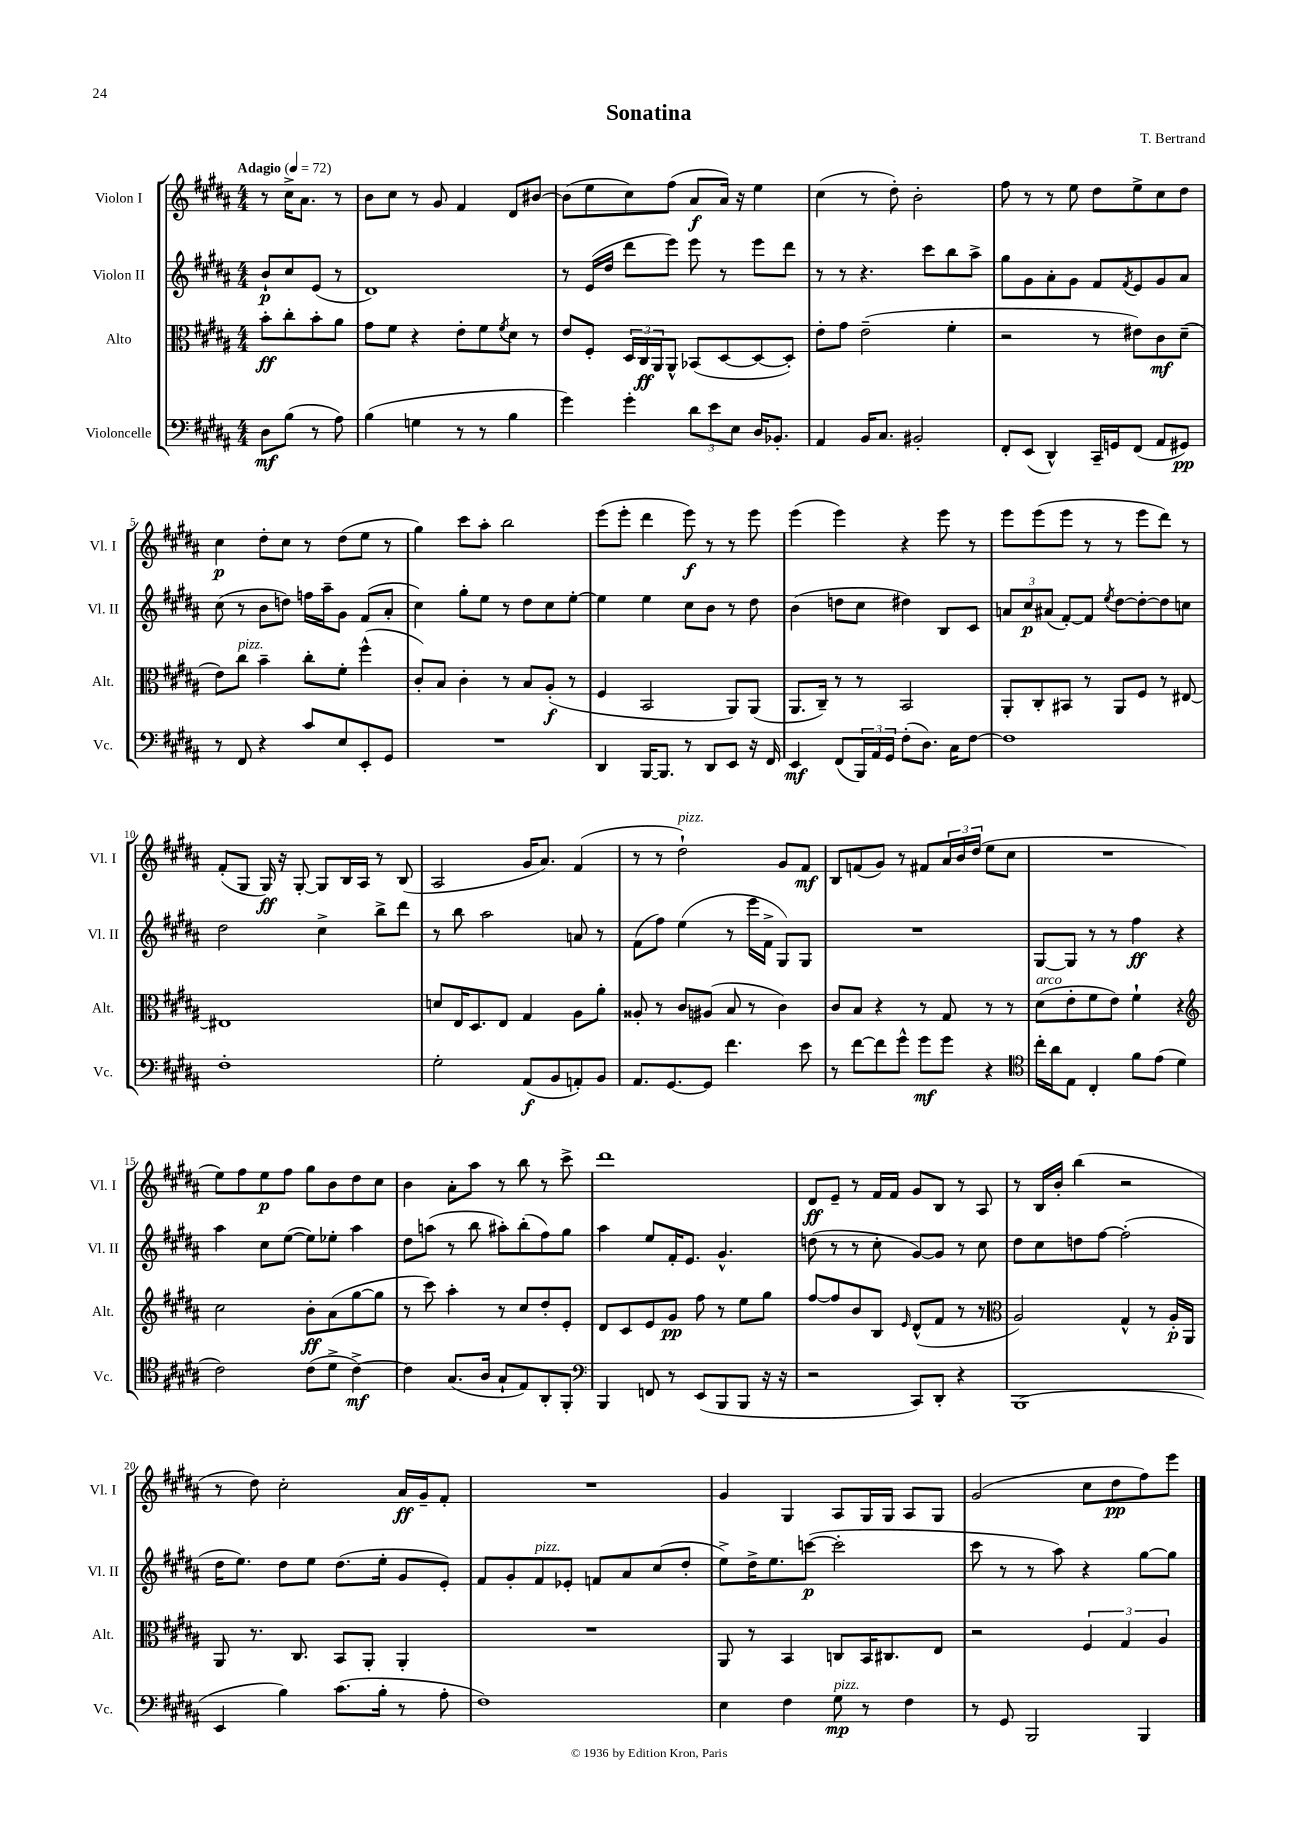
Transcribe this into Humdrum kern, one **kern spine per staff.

**kern	**kern	**kern	**kern
*staff4	*staff3	*staff2	*staff1
*clefF4	*clefC3	*clefG2	*clefG2
*k[f#c#g#d#a#]	*k[f#c#g#d#a#]	*k[f#c#g#d#a#]	*k[f#c#g#d#a#]
*M4/4	*M4/4	*M4/4	*M4/4
*MM72	*MM72	*MM72	*MM72
8D#	8b'	8b`	8r
(8B	8cc#'	8cc#	16cc#^
.	.	.	8.a#
8r	8b'	(8e	.
8A#)	8a#	8r	8r
=	=	=	=
(4B	8g#	1d#)	8b
.	8f#	.	8cc#
4G	4r	.	8r
.	.	.	8g#
8r	8e'	.	4f#
8r	8f#	.	.
.	8qf#	.	.
4B	8d#	.	8d#
.	8r	.	[8b#
=	=	=	=
4g#)	8e	8r	(8b#]
.	8F#'	(16e	8ee
.	.	16dd#	.
4g#'	24D#	8ddd#	8cc#)
.	24C#	.	.
.	24AA#	.	.
.	8AA#^^	8eee)	(8ff#
12d#	(8BB-	8eee	8a#
12e	.	.	.
.	[8D#	8r	16a#)
12E	.	.	.
.	.	.	16r
16D#	8D#_	8eee	4ee
8.BB-'	.	.	.
.	8D#'])	8ddd#	.
=	=	=	=
4AA#	8e'	8r	(4cc#
.	8g#	8r	.
16BB	(2e~	4.r	8r
8.C#	.	.	.
.	.	.	8dd#')
2BB#'	.	.	2b'
.	.	8ccc#	.
.	4f#'	8bb	.
.	.	8aa#^	.
=	=	=	=
8FF#'	2r	8gg#	8ff#
(8EE	.	8g#	8r
4DD#^^)	.	8a#'	8r
.	.	8g#	8ee
16CC#~	8r	8f#	8dd#
16GG	.	.	.
.	.	8qf#	.
(8FF#	8e#)	8e	8ee^
8AA#	8c#	8g#	8cc#
8GG#)	(8d#~	8a#	8dd#
=	=	=	=
8r	8e)	(8cc#	4cc#
8FF#	8cc#	8r	.
4r	4b~	8b	8dd#'
.	.	8dd)	8cc#
8c#	8cc#'	16ff	8r
.	.	16aa#~	.
8E	8f#'	8g#	(8dd#
8EE'	(4ff#^^	(8f#	8ee
8GG#	.	8a#'	8r
=	=	=	=
1r	8c#')	4cc#)	4gg#)
.	8B	.	.
.	4c#'	8gg#'	8ccc#
.	.	8ee	8aa#'
.	8r	8r	2bb
.	8B	8dd#	.
.	(8A#'	8cc#	.
.	8r	[8ee'	.
=	=	=	=
4DD#	4F#	4ee]	(8eee
.	.	.	8eee'
[16BBB	2BB	4ee	4ddd#
8.BBB]	.	.	.
8r	.	8cc#	8eee)
8DD#	.	8b	8r
8EE	8AA#)	8r	8r
16r	(8AA#	8dd#	8eee
16FF#	.	.	.
=	=	=	=
4EE	8.AA#	(4b	(4eee
.	16C#~)	.	.
(8FF#	8r	8dd	4eee)
24BBB)	8r	8cc#	.
24AA#	.	.	.
24GG#	.	.	.
(8F#'	2BB	4dd#)	4r
8.D#)	.	.	.
.	.	8B	8eee
16C#	.	.	.
[8F#	.	8c#	8r
=	=	=	=
1F#]	8AA#'	12a	8eee
.	.	12cc#	.
.	8C#'	.	(8eee
.	.	(12a#	.
.	8BB#	[8f#')	8eee
.	8r	8f#]	8r
.	.	8qee	.
.	8AA#	[8dd#	8r
.	8F#	8dd#'_	8eee
.	8r	8dd#]	8ddd#)
.	[8E#	8cc	8r
=	=	=	=
1F#'	1E#]	2dd#	(8f#'
.	.	.	8G#
.	.	.	16G#)
.	.	.	16r
.	.	.	[8G#'
.	.	4cc#^	8G#]
.	.	.	16B
.	.	.	16A#
.	.	8bb^	8r
.	.	8ddd#	(8B
=	=	=	=
2G#'	8d	8r	2A#
.	16E	8bb	.
.	8.D#	.	.
.	.	2aa#	.
.	8E	.	.
(8AA#	4G#	.	16g#
.	.	.	8.a#)
8BB	.	.	.
8AA')	8A#	8a	(4f#
8BB	8a#'	8r	.
=	=	=	=
8.AA#	8A##'	(8f#	8r
.	8r	8ff#)	8r
[8.GG#	.	.	.
.	8c#	(4ee	2dd#`)
8GG#]	(8A#	.	.
4.f#	8B	8r	.
.	8r	16eee	.
.	.	16f#^	.
.	4c#)	8G#)	8g#
8e	.	8G#	8f#
=	=	=	=
8r	8c#	1r	8B
[8f#	8B	.	(8f
8f#]	4r	.	8g#)
8g#^^	.	.	8r
8g#	8r	.	8f#
8g#	8G#	.	24a#
.	.	.	24b
.	.	.	(24dd#
4r	8r	.	8ee
.	8r	.	8cc#
=	=	=	=
*clefC4	*	*	*
16cc#'	(8d#	[8G#	1r
16a#	.	.	.
8E	8e'	8G#]	.
4C#'	8f#	8r	.
.	8e)	8r	.
8f#	4f#`	4ff#	.
(8e	.	.	.
4d#	4r	4r	.
=	=	=	=
*	*clefG2	*	*
2c#)	2cc#	4aa#	8ee)
.	.	.	8ff#
.	.	8cc#	8ee
.	.	([8ee	8ff#
(8c#	8b'	8ee])	8gg#
8d#^	(8a#	8ee-'	8b
[4c#^)	[8gg#	4aa#	8dd#
.	8gg#]	.	8cc#
=	=	=	=
4c#]	8r	8dd#	4b
.	8ccc#)	(8aa	.
(8.G#	4aa#'	8r	8a#'
.	.	8bb	8aa#
16A#	.	.	.
8G#`	8r	8aa#')	8r
8E)	8cc#	(8bb'	8bb
8AA#'	8dd#'	8ff#)	8r
8FF#'	8e'	8gg#	8ccc#^
=	=	=	=
*clefF4	*	*	*
4BBB	8d#	4aa#	1ddd#
.	8c#	.	.
8FF	8e	8ee	.
8r	8g#	16f#'	.
.	.	8.e	.
(8EE	8ff#	.	.
8BBB	8r	4.g#^^	.
8BBB	8ee	.	.
16r	8gg#	.	.
16r	.	.	.
=	=	=	=
2r	[8ff#	(8dd	8d#
.	8ff#]	8r	8e~
.	8b	8r	8r
.	8B	8cc#'	16f#
.	.	.	16f#
.	16qqe	.	.
8CC#)	(8d#^^	[8g#)	8g#
8DD#'	8f#	8g#]	8B
4r	8r	8r	8r
.	8r	8cc#	8A#
=	=	=	=
*	*clefC3	*	*
(1BBB	2A#)	8dd#	8r
.	.	8cc#	16B
.	.	.	16b'
.	.	8dd	(4bb
.	.	[8ff#	.
.	4G#^^	(2ff#']	2r
.	8r	.	.
.	16A#'	.	.
.	16AA#	.	.
=	=	=	=
4EE	8AA#	16dd#	8r
.	.	8.ee)	.
.	8.r	.	8dd#)
4B)	.	8dd#	2cc#'
.	8.C#	.	.
.	.	8ee	.
(8.c#	8BB	(8.dd#	.
.	8AA#'	.	.
16B'	.	16ee'	.
8r	4AA#'	8g#	16a#
.	.	.	16g#~
8A#'	.	8e')	8f#'
=	=	=	=
1F#)	1r	8f#	1r
.	.	8g#'	.
.	.	8f#	.
.	.	8e-'	.
.	.	8f	.
.	.	8a#	.
.	.	(8cc#	.
.	.	8dd#'	.
=	=	=	=
4E	8AA#	8ee^)	4g#
.	8r	16dd#^	.
.	.	8.ee	.
4F#	4BB	.	4G#
.	.	([8ccc	.
8G#	8C	2ccc']	8A#
8r	16BB	.	16G#
.	8.C#	.	16G#
4F#	.	.	8A#
.	8E	.	8G#
=	=	=	=
8r	2r	8ccc#	(2g#
8GG#	.	8r	.
2BBB	.	8r	.
.	.	8aa#)	.
.	6F#	4r	8cc#
.	.	.	8dd#
.	6G#	.	.
4BBB	.	[8gg#	8ff#)
.	6A#	.	.
.	.	8gg#]	8eee
==	==	==	==
*-	*-	*-	*-
